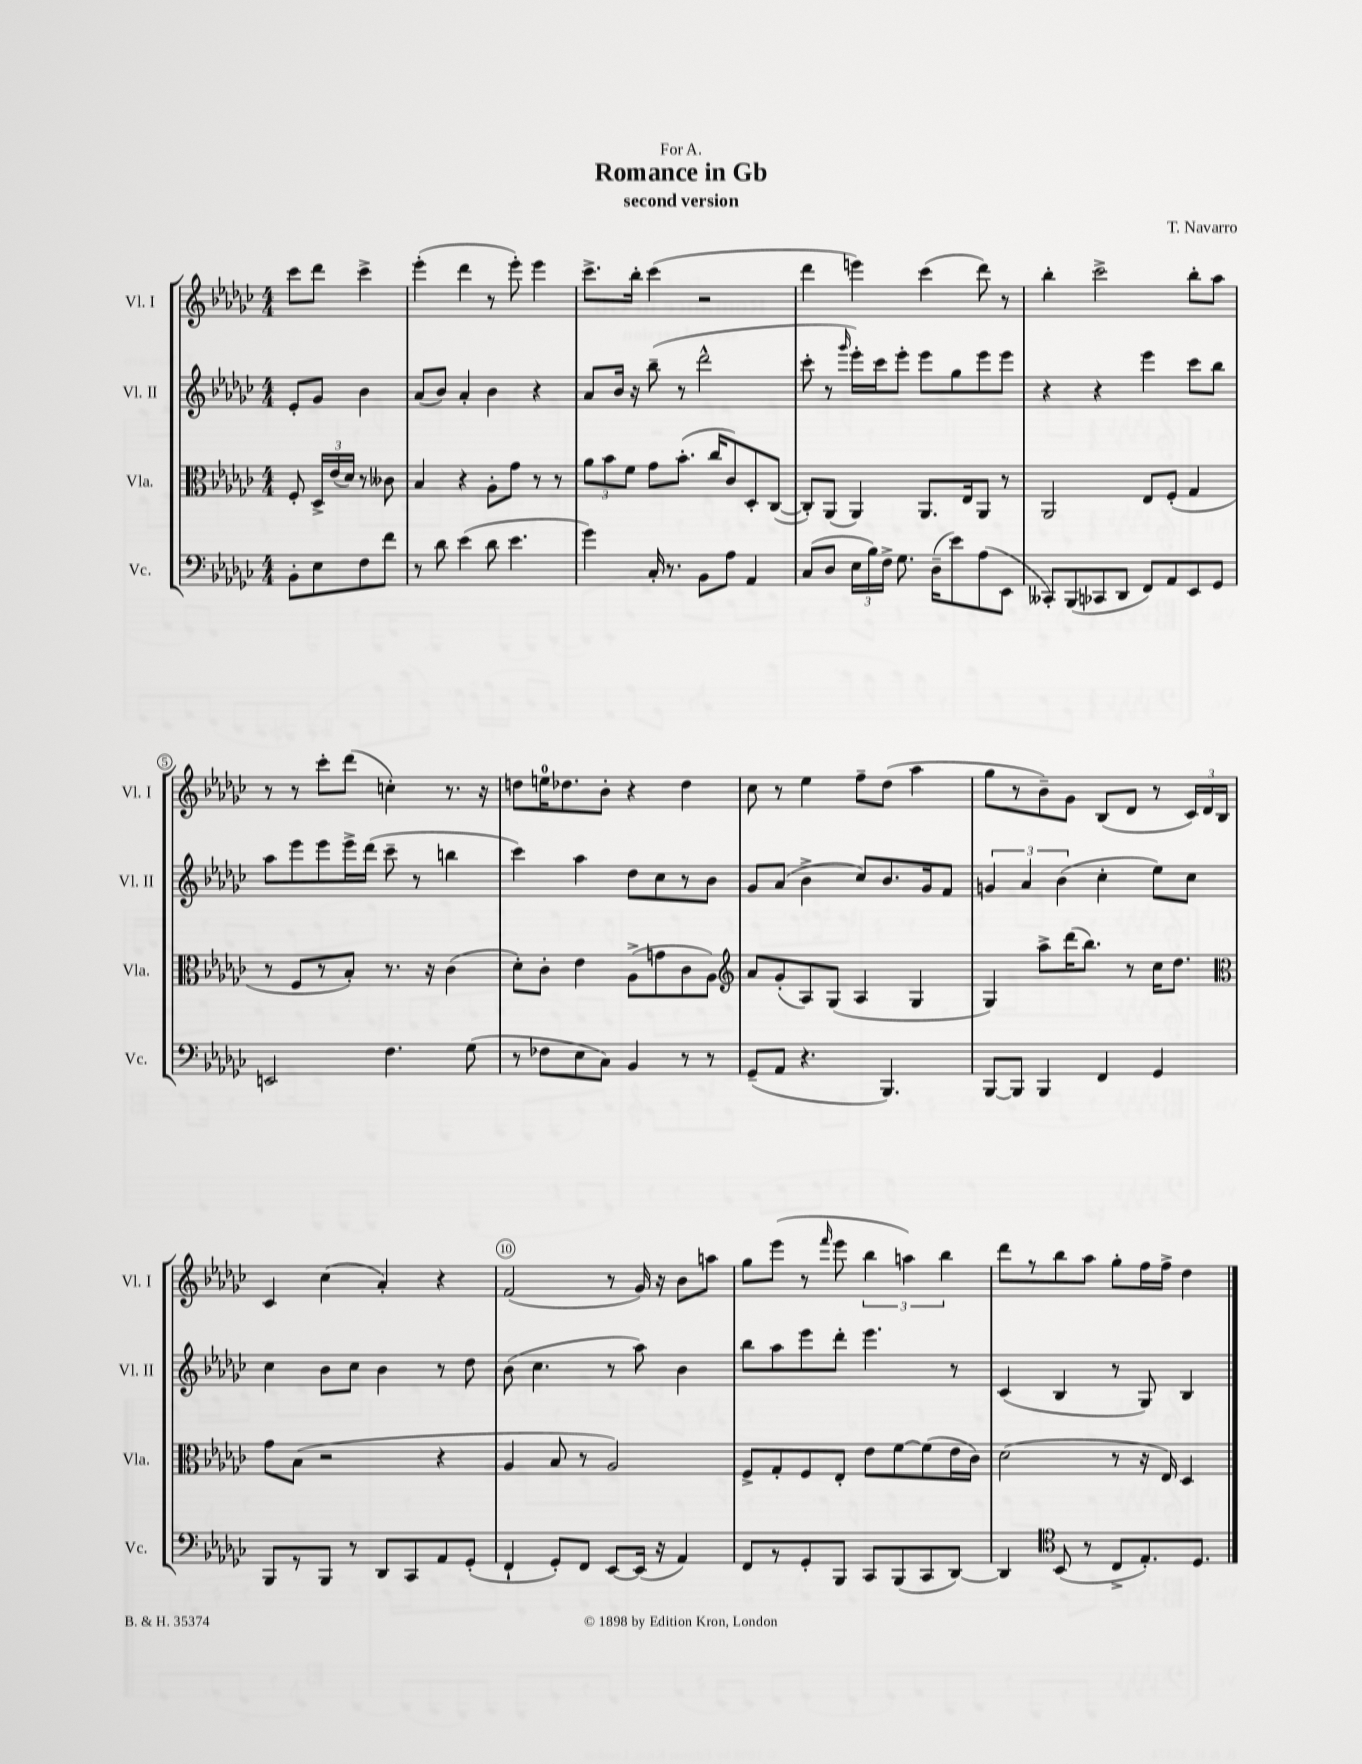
\header { title = "Romance in Gb" composer = "T. Navarro" subtitle = "second version" dedication = "For A." }
<<
\new StaffGroup <<
\new Staff = "s0" \with { instrumentName = "Vl. I" shortInstrumentName = "Vl. I" } {
    \clef treble \key ges \major \numericTimeSignature \time 4/4 \partial 2
    \autoBeamOff ces'''8[ des'''8] ces'''4-> |
    ees'''4-.( des'''4 r8 ees'''8-.) ees'''4 |
    ces'''8.[-> bes''16]-. ces'''4( r2 |
    des'''4 e'''4) ces'''4( des'''8) r8 |
    bes''4-. ces'''2-> bes''8[-. aes''8] |
    r8 r8 ces'''8[-. des'''8]( c''4-.) r8. r16 |
    d''8[ e''16-0 des''8. bes'8]-. r4 des''4 |
    ces''8 r8 ees''4 f''8[-- des''8]( aes''4 |
    ges''8[ r8 bes'8--) ges'8] bes8[( des'8] r8 \tuplet 3/2 { ces'16[) des'16 bes16] } |
    ces'4 ces''4( aes'4-.) r4 |
    f'2( r8 ges'16) r16 bes'8[ a''8] |
    ges''8[ ees'''8]( r8 \grace { f'''16 } ees'''8 \tuplet 3/2 { bes''4 a''4) bes''4 } |
    des'''8[ r8 bes''8 aes''8] ges''8[-. f''16 f''16]-> des''4 \bar "|." |
}
\new Staff = "s1" \with { instrumentName = "Vl. II" shortInstrumentName = "Vl. II" } {
    \clef treble \key ges \major \numericTimeSignature \time 4/4 \partial 2
    \autoBeamOff ees'8[-. ges'8] bes'4 |
    aes'8[( bes'8]) aes'4-. bes'4 r4 |
    aes'8[ bes'16] r16 bes''8--( r8 des'''2-^ |
    ces'''8-. r8 \grace { ges'''16 } ees'''16[-.) ces'''16 ees'''8]-. ees'''8[ ges''8 ees'''8 ees'''8] |
    r4 r4 ees'''4 ces'''8[ bes''8] |
    aes''8[ ees'''8 ees'''8 ees'''16-> des'''16]( ces'''8-- r8 b''4 |
    ces'''4) aes''4 des''8[ ces''8 r8 bes'8] |
    ges'8[ aes'8]( bes'4-> ces''8[) bes'8. ges'16 f'8] |
    \tuplet 3/2 { g'4 aes'4 bes'4( } ces''4-. ees''8[) ces''8] |
    ces''4 bes'8[ ces''8] bes'4 r8 des''8 |
    bes'8( ces''4. r8 aes''8) bes'4 |
    bes''8[ aes''8 ees'''8 des'''8]-. ees'''4. r8 |
    ces'4( bes4 r8 ges8) bes4 \bar "|." |
}
\new Staff = "s2" \with { instrumentName = "Vla." shortInstrumentName = "Vla." } {
    \clef alto \key ges \major \numericTimeSignature \time 4/4 \partial 2
    \autoBeamOff f8-. \tuplet 3/2 { des16[-> ees'16( des'16]) } r8 ceses'8 |
    bes4 r4 aes8[-. ges'8] r8 r8 |
    \tuplet 3/2 { aes'8[ bes'8 f'8] } ges'8[ bes'8.]-.( ces''16[ ces'8) des8-. ces8]~( |
    ces8[-.) aes,8]( aes,4) aes,8.[ ees16 aes,8] r8 |
    aes,2 ees8[ f8]-.( ges4 |
    r8 f8[ r8 bes8]-.) r8. r16 ces'4( |
    des'8[-.) ces'8]-. ees'4 aes8[->( g'8 ces'8 aes8]) |
    \clef treble aes'8[ ges'8-.( aes8) ges8]( aes4 ges4 |
    ges4) aes''8[-> des'''16( bes''8.]) r8 ces''16[ des''8.] |
    \clef alto ges'8[ bes8]( r2 r4 |
    aes4 bes8 r8 aes2) |
    f8[-> ges8-. f8 ees8]-. ees'8[ f'8~ f'8( ees'16 ces'16]) |
    des'2( r8 r16 ees16) des4 \bar "|." |
}
\new Staff = "s3" \with { instrumentName = "Vc." shortInstrumentName = "Vc." } {
    \clef bass \key ges \major \numericTimeSignature \time 4/4 \partial 2
    \autoBeamOff bes,8[-. ees8 f8 f'8] |
    r8 des'8 ees'4( des'8 ees'4. |
    ges'4) ces16-. r8. bes,8[ aes8] aes,4 |
    ces8[( des8] \tuplet 3/2 { ees16[ bes16) f16]-> } ges8. des16[--( ees'8) aes8( ees,8] |
    ceses,8[-.) bes,,8( ces,8 des,8] f,8[) aes,8 ees,8 ges,8] |
    e,2 f4. ges8( |
    r8 fes8[ ees8 ces8]) bes,4 r8 r8 |
    ges,8[--( aes,8] r4. bes,,4.) |
    bes,,8[~ bes,,8] bes,,4 f,4 ges,4 |
    bes,,8[ r8 bes,,8] r8 des,8[ ces,8 aes,8 ges,8]-.( |
    f,4-! ges,8[-.) f,8] ees,8[~ ees,16]( r16 aes,4) |
    f,8[ r8 ges,8-. bes,,8] ces,8[ bes,,8( ces,8 des,8]~) |
    des,4 \clef tenor bes,8( r8 ces8[-> ees8.-.) des8.] \bar "|." |
}
>>
>>
\layout { \context { \Score \override BarNumber.break-visibility = ##(#f #t #t) barNumberVisibility = #(every-nth-bar-number-visible 5) \override BarNumber.stencil = #(make-stencil-circler 0.1 0.3 ly:text-interface::print) } }
